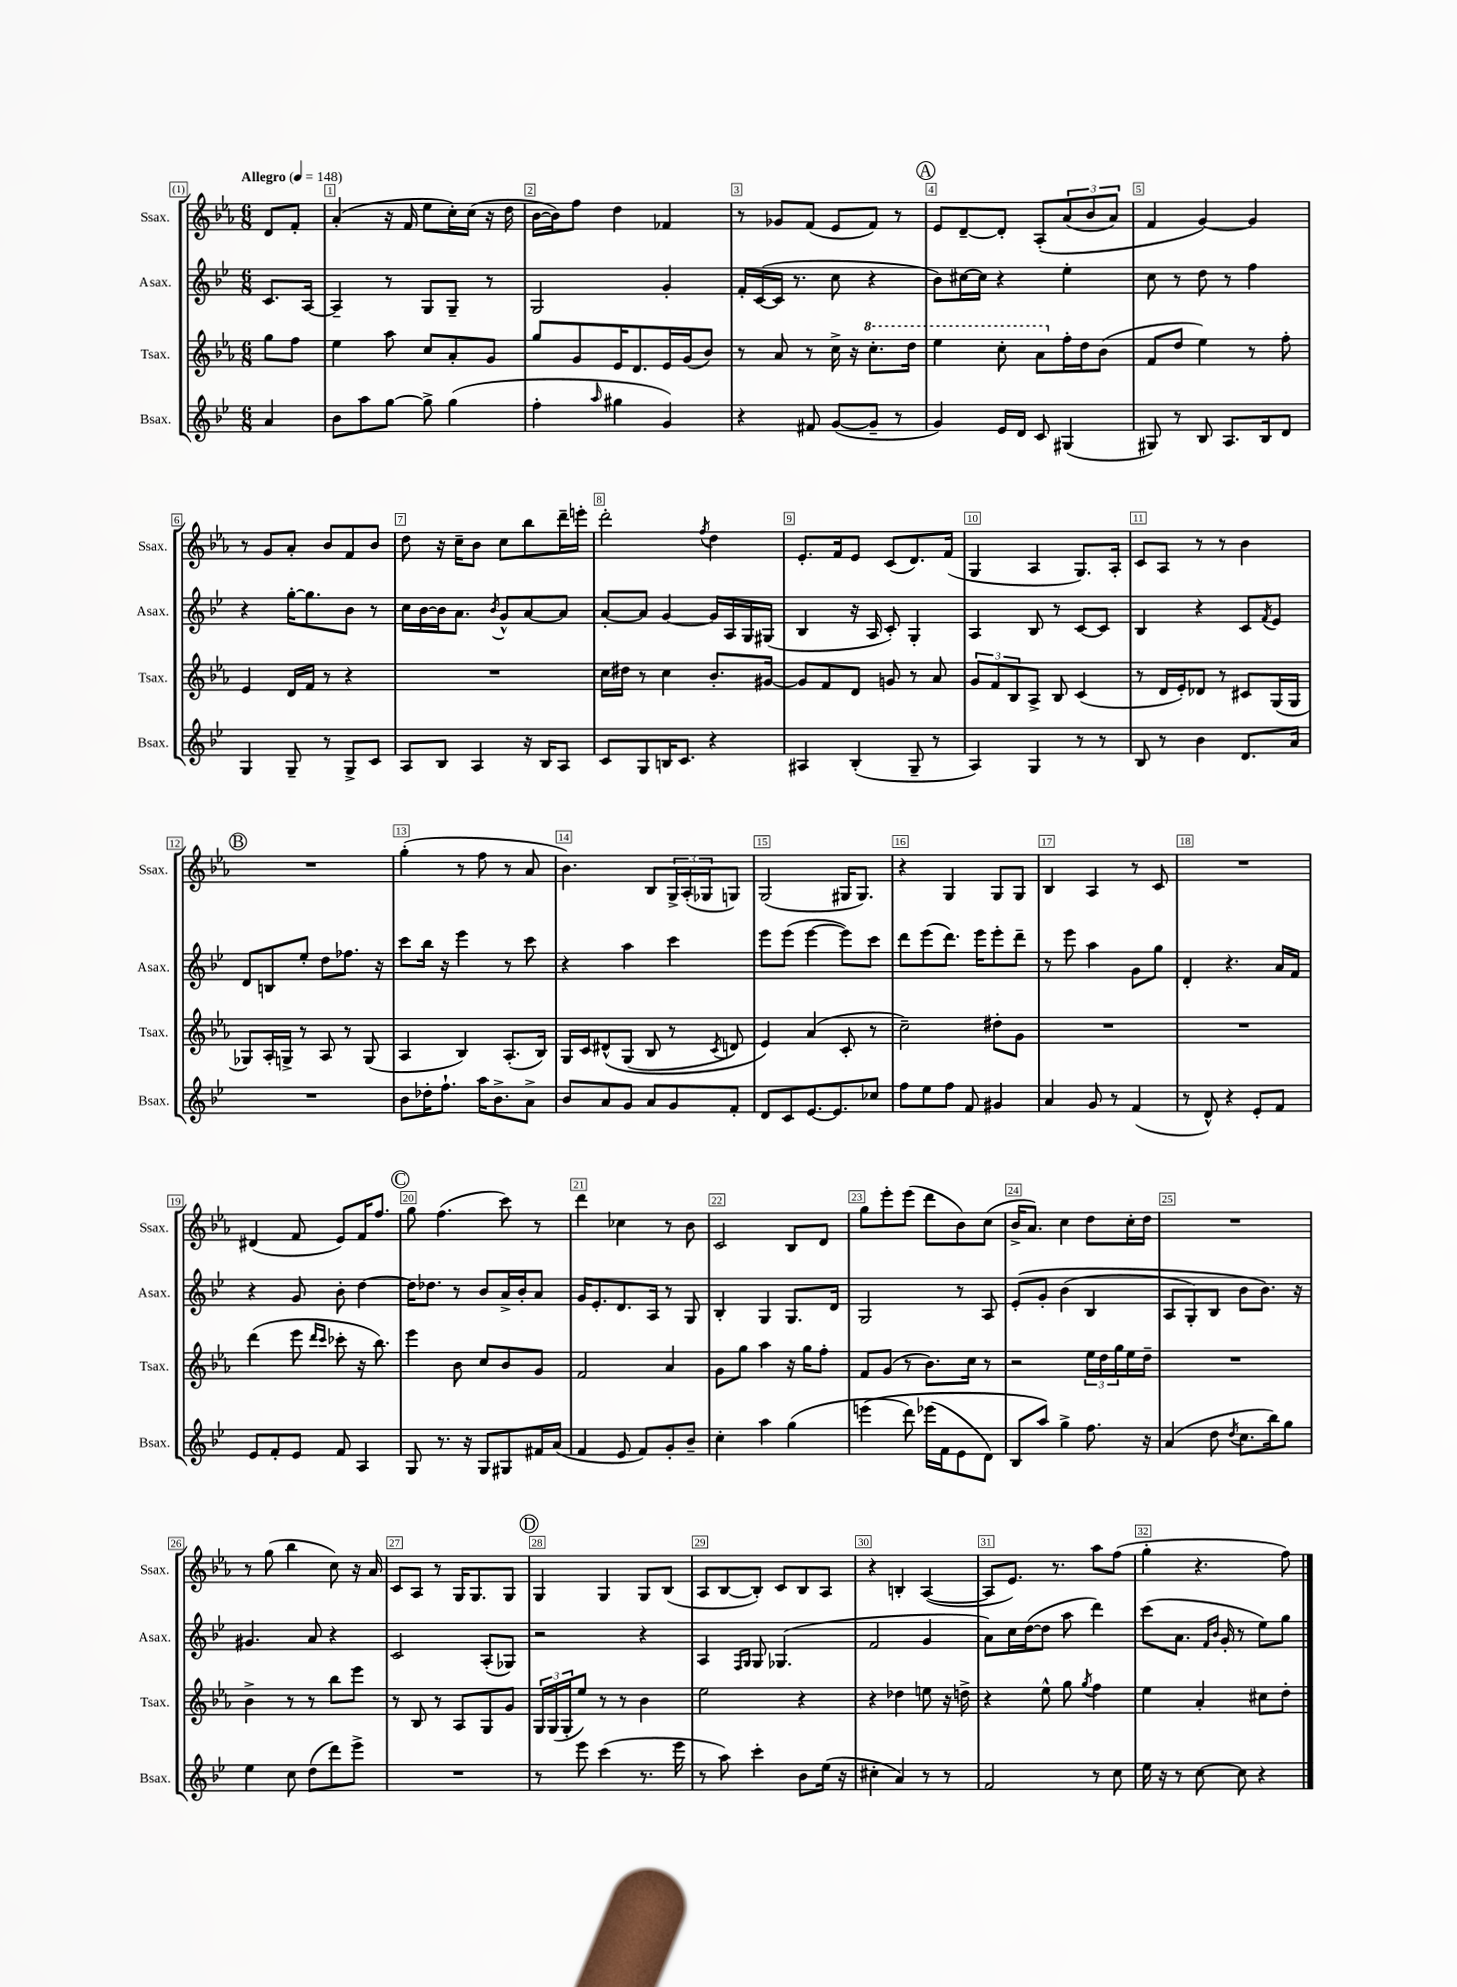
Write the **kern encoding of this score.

**kern	**kern	**kern	**kern
*part4	*part3	*part2	*part1
*staff4	*staff3	*staff2	*staff1
*I"Bsax.	*I"Tsax.	*I"Asax.	*I"Ssax.
*I'Bsax.	*I'Tsax.	*I'Asax.	*I'Ssax.
*clefG2	*clefG2	*clefG2	*clefG2
*k[b-e-]	*k[b-e-a-]	*k[b-e-]	*k[b-e-a-]
*M6/8	*M6/8	*M6/8	*M6/8
*MM148	*MM148	*MM148	*MM148
=	=	=	=
!	!	!	!LO:TX:a:B:t=Allegro
4a/	8gg\L	8.c/L	8d/L
.	8ff\J	.	8f'/J
.	.	[16A/Jk	.
=1	=1	=1	=1
8b-\L	4ee-\	4A~/]	(4a-'/
8aa\	.	.	.
[8gg\J	8aa-\	8r	16r
.	.	.	16f/
8gg^\]	8cc/L	8G/L	8ee-\L
(4gg\	8a-'/	8G~/J	16cc'\L)
.	.	.	(16cc\JJ
.	8g/J	8r	16r
.	.	.	16dd\
=2	=2	=2	=2
4ff'\	8gg/L	2G/	[16b-\LL
.	.	.	16b-\J])
.	8g/	.	8ff\J
16qqaa/	.	.	.
4gg#X\	16e-/K	.	4dd\
.	8.d/	.	.
4g/)	16e-/L	4g'/	4f-X/
.	(16g/J	.	.
.	8b-/J)	.	.
=3	=3	=3	=3
4r	8r	16f'/LL	8r
.	.	([16c/	.
.	8a-/	16c/JJ]	8g-X/L
.	.	8.r	.
8f#X/	8r	.	(8f/J
([8g/L	16cc^\	8cc\	8e-/L
.	16r	.	.
*	*8va	*	*
8g~/J]	8.ccc'\L	4r	8f/J)
8r	.	.	8r
.	16ddd\Jk	.	.
!!LO:REH:place=s1:t=A
=4	=4	=4	=4
4g/)	4eee-\	8b-\L)	8e-/L
.	.	[16cc#X\L	[8d~/
.	.	16cc#\JJ]	.
16e-/LL	8ccc'\	4r	8d'/J]
16d/JJ	.	.	.
8c/	8aa-\L	.	(8A-'/L
*	*X8va	*	*
(4G#X/	16ff'\L	4ee-'\	(12a-/
.	16dd\J	.	.
.	.	.	12b-/
.	(8b-\J	.	.
.	.	.	12a-/J)
=5	=5	=5	=5
8G#X/)	8f/L	8cc\	4f/
8r	8dd/J	8r	.
8B-/	4ee-\)	8dd\	[4g/)
8.A/L	.	8r	.
.	8r	4ff\	4g/]
16B-/k	.	.	.
8d/J	8ff'\	.	.
!!LO:LB:g=z
=6	=6	=6	=6
4G/	4e-/	4r	8r
.	.	.	8g/L
8G~/	16d/LL	[16gg'\KL	8a-'/J
.	16f/JJ	8.gg\]	.
8r	8r	.	8b-/L
8G^/L	4r	8b-\J	8f/
8c/J	.	8r	8b-/J
=7	=7	=7	=7
8A/L	2.r	16cc\LL	8dd\
.	.	[16b-\	.
8B-/J	.	16b-\J]	16r
.	.	8.a\J	16cc~\KL
4A/	.	.	8b-\J
.	.	8qb-/	.
.	.	8g^^/L	8cc\L
16r	.	[8a/	8bb-\
16B-/KL	.	.	.
8A/J	.	8a/J]	16ddd~\L
.	.	.	16eeen'\JJ
=8	=8	=8	=8
8c/L	16cc\LL	[8a'/L	2ddd'\
.	16dd#X\JJ	.	.
8G/	8r	8a/J]	.
16Bn/K	4cc\	[4g/	.
8.c/J	.	.	.
.	.	.	8qff/
4r	8.b-'/L	16g/LL]	4dd\
.	.	16A/	.
.	.	16G/	.
.	[16g#X/Jk	(16G#X/JJ	.
=9	=9	=9	=9
4A#X/	8g#/L]	4B-/	8.e-'/L
.	8f/	.	.
.	.	.	16f/k
(4B-'/	8d/J	16r	8e-/J
.	.	16A/	.
.	8gn/	8c'/)	(8c/L
8G~/	8r	4G'/	8.d/)
8r	8a-/	.	.
.	.	.	(16f/Jk
=10	=10	=10	=10
4A/)	12g/L	4A/	4G/
.	12f/	.	.
.	12B-/	.	.
4G/	8A-^/J	8B-/	4A-/
.	8B-/	8r	.
8r	(4c/	[8c/L	8.G/L)
8r	.	8c/J]	.
.	.	.	16A-'/Jk
=11	=11	=11	=11
8B-/	8r	4B-/	8c/L
8r	16d/LL	.	8A-/J
.	16e-'/J)	.	.
4b-\	8d-X/J	4r	8r
.	8r	.	8r
8.d/L	8c#X/L	8c/L	4b-\
.	.	8qf/	.
.	(16G/L	8e-/J	.
16a/Jk	16G/JJ	.	.
!!LO:LB:g=z
!!LO:REH:place=s1:t=B
=12	=12	=12	=12
2.r	8G-X/L)	8d/L	2.r
.	16A-'/L	8Bn/	.
.	16Gn^/JJ	.	.
.	8r	8ee-'/J	.
.	8A-/	8dd\L	.
.	8r	8.ff-X\J	.
.	(8G/	.	.
.	.	16r	.
=13	=13	=13	=13
8b-\L	4A-/	8ccc\L	(4gg'\
16dd-X'\K	.	16bb-\Jk	.
8.ff`\J	.	16r	.
.	4B-/)	4eee-\	8r
16aa\KL	.	.	8ff\
8.b-^\	.	.	.
.	(8.A-'/L	8r	8r
8a^\J	.	8ccc\	8a-/
.	16B-/Jk)	.	.
=14	=14	=14	=14
8b-/L	16G/LL	4r	4.b-\)
.	16c/J	.	.
8a/	(8d#X^^/	.	.
8g/J	(8G/J	4aa\	.
8a/L	8B-/	.	8B-/L
8g/	8r	4ccc\	24G^/L
.	.	.	(24A-'/
.	.	.	24G-X/J
.	8qc/	.	.
8f'/J	8dn/)	.	8Gn/J)
=15	=15	=15	=15
8d/L	4e-/)	8eee-\L	(2G/
8c/	.	(8eee-\J	.
[8.e-/	(4a-/	[4eee-\	.
8.e-/]	.	.	.
.	8c'/	8eee-\L])	16G#X/KL
.	.	.	8.G#/J)
8cc-X/J	8r	8ccc\J	.
=16	=16	=16	=16
8ff\L	2cc~\)	8ddd\L	4r
8ee-\	.	(8eee-\	.
8ff\J	.	8.ddd\J)	4G/
8f/	.	.	.
.	.	16eee-\KL	.
4g#X/	8dd#X'\L	8eee-'\	8G/L
.	8g\J	8ddd~\J	8G/J
=17	=17	=17	=17
4a/	2.r	8r	4B-/
.	.	8eee-\	.
8g/	.	4aa\	4A-/
8r	.	.	.
(4f/	.	8g\L	8r
.	.	8gg\J	8c/
=18	=18	=18	=18
8r	2.r	4d'/	2.r
8d^^/)	.	.	.
4r	.	4.r	.
8e-'/L	.	.	.
8f/J	.	16a/LL	.
.	.	16f/JJ	.
!!LO:LB:g=z
=19	=19	=19	=19
8e-/L	(4ddd\	4r	(4d#X/
8f'/	.	.	.
8e-/J	8eee-\	8g/	8f/
.	16qqddd/LL	.	.
.	16qqccc/JJ	.	.
8f/	8ccc-X'\	8b-'\	8e-/L)
4A/	16r	[4dd\	16f/K
.	8.bb-\)	.	8.ff/J
!!LO:REH:place=s1:t=C
=20	=20	=20	=20
8G/	4eee-\	16dd\KL]	8gg\
.	.	8.dd-X\J	.
8.r	.	.	(4.ff\
.	8b-\	8r	.
16r	.	.	.
8G/L	8cc/L	8b-/L	.
8G#X/	8b-/	16a^/L	8ccc\)
.	.	16b-'/J	.
16f#X/L	8g/J	8a/J	8r
(16a/JJ	.	.	.
=21	=21	=21	=21
4f/	2f/	16g/KL	4ddd\
.	.	8.e-'/	.
8e-/	.	8.d/	4cc-X\
8f/L)	.	.	.
.	.	16A/Jk	.
8g'/	4a-/	8r	8r
8b-~/J	.	8G/	8b-\
=22	=22	=22	=22
4cc'\	8g\L	4B-'/	2c/
.	8gg\J	.	.
4aa\	4aa-\	4G/	.
(4gg\	16r	8.G/L	8B-/L
.	16gg\KL	.	.
.	8ff'\J	.	8d/J
.	.	16d/Jk	.
=23	=23	=23	=23
(4eeen\	8f/L	2G/	8gg\L
.	(8g/J	.	8eee-'\
8ddd\)	8r	.	(8eee-\J
(16eee-X\LL	8.b-\L)	.	8ddd\L
16f\J	.	.	.
8e-\	.	8r	8b-\)
.	16cc\Jk	.	.
8d\J)	8r	8A/	(8cc\J
=24	=24	=24	=24
8B-/L	2r	(8e-'/L	16b-^/KL
.	.	.	8.a-/J)
8aa/J)	.	8g'/J	.
4gg^\	.	(4b-\	4cc\
8.ff\	24ee-\LL	4B-/	8dd\L
.	24dd\	.	.
.	24gg\	.	.
.	16ee-\	.	16cc'\L
16r	16dd~\JJ	.	16dd\JJ
=25	=25	=25	=25
(4a/	2.r	8A/L	2.r
.	.	8G'/)	.
8dd\	.	8B-/J	.
8qdd/	.	.	.
8.cc\L	.	8b-\L	.
.	.	8.b-\J)	.
16bb-\k)	.	.	.
8gg\J	.	.	.
.	.	16r	.
!!LO:LB:g=z
=26	=26	=26	=26
4ee-\	4b-^\	4.g#X/	8r
.	.	.	(8gg\
8cc\	8r	.	4bb-\
(8dd\L	8r	8a/	.
8ddd\)	8bb-\L	4r	8cc\)
8eee-^\J	8eee-\J	.	16r
.	.	.	16a-/
=27	=27	=27	=27
2.r	8r	2c/	8c/L
.	8B-/	.	8A-/J
.	8r	.	8r
.	8A-/L	.	16G/KL
.	.	.	8.G/
.	8G/	(8A'/L	.
.	8g/J	8G-X/J)	8G/J
!!LO:REH:place=s1:t=D
=28	=28	=28	=28
8r	24G/LL	2r	4G/
.	(24G/	.	.
.	24G'/J	.	.
8eee-\	8ee-/J)	.	.
(4ccc\	8r	.	4G/
.	8r	.	.
8.r	4b-\	4r	8G/L
.	.	.	(8B-/J
16eee-\	.	.	.
=29	=29	=29	=29
8r	2ee-\	4A/	8A-/L
8aa\)	.	.	[8B-/
.	.	16qqF/LL	.
.	.	16qqG/JJ	.
4ccc'\	.	8G/	8B-'/J])
.	.	(4.G-X/	8c/L
8b-\L	4r	.	8B-/
(16ee-\Jk	.	.	8A-/J
16r	.	.	.
=30	=30	=30	=30
4cc#X'\	4r	2f/	4r
4a/)	4dd-X\	.	4Bn'/
8r	8een\	4g/	([4A-/
8r	16r	.	.
.	16ddn^\	.	.
=31	=31	=31	=31
2f/	4r	8a\L)	8A-/L]
.	.	16cc\L	8.e-/J)
.	.	([16dd\J	.
.	8ee-^^\	8dd\J]	.
.	.	.	8.r
.	8gg\	8aa\	.
.	8qgg/	.	.
8r	4ff\	4ddd\)	8aa-\L
8cc\	.	.	(8ff\J
=32	=32	=32	=32
16ee-\	4ee-\	(8ccc\L	4gg'\
16r	.	.	.
8r	.	8.a\J	.
[8cc\	4a-'/	.	4.r
.	.	16qqf/LL	.
.	.	16qqb-/JJ	.
.	.	16g'/	.
8cc\]	.	8r	.
4r	8cc#X\L	8ee-\L)	.
.	8dd'\J	8gg\J	8ff\)
==	==	==	==
*-	*-	*-	*-
